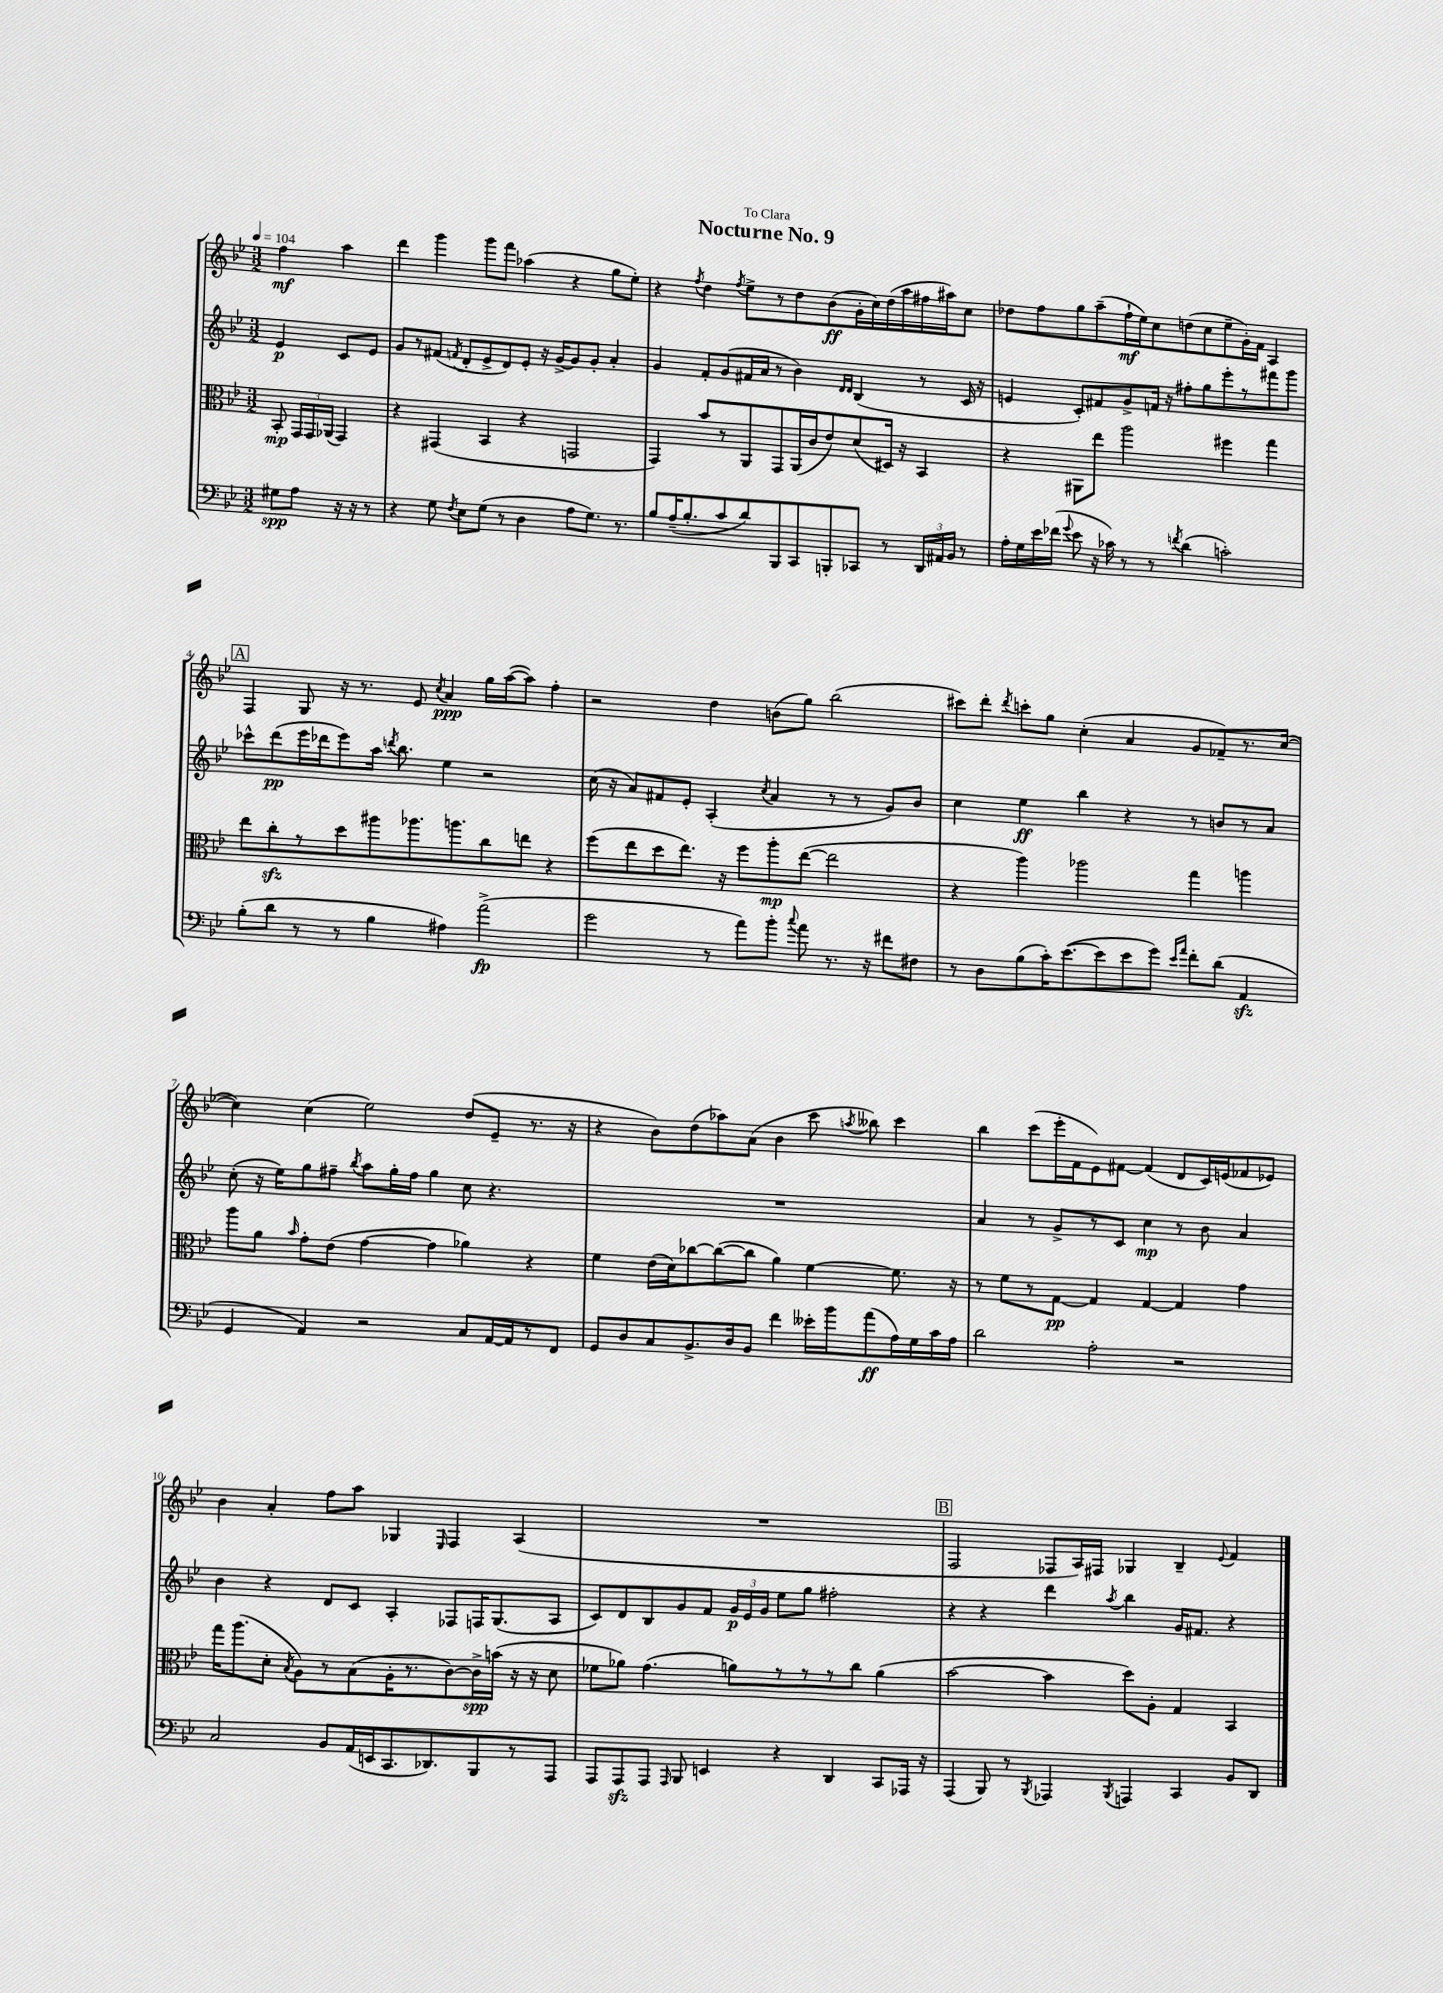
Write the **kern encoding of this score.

**kern	**kern	**kern	**kern
*staff4	*staff3	*staff2	*staff1
*clefF4	*clefC3	*clefG2	*clefG2
*k[b-e-]	*k[b-e-]	*k[b-e-]	*k[b-e-]
*M3/2	*M3/2	*M3/2	*M3/2
*MM104	*MM104	*MM104	*MM104
8G#\L	8BB-'/	4e-/	4ff\
8A\J	24GG/LL	.	.
.	24GG/	.	.
.	(24AA-/JJ	.	.
16r	4GG/)	8c/L	4aa\
16r	.	.	.
8r	.	8e-/J	.
=	=	=	=
4r	4r	8g/L	4ddd\
.	.	8r	.
8G\	(4GG#/	(8f#/J	4ggg\
8qF/	.	8qf/	.
8E-\L	.	8d'/L	.
(8G\J	4BB-/	8e-^/	8ggg\L
8r	.	8d/)	8fff\J
4D\	4r	8e-'/J	(4aa-\
.	.	16r	.
.	.	[16g^/LK	.
8A\L	2GG/	8g/]	4r
8.G\J)	.	8g'/J	.
.	.	4a'/	8gg\L
8.r	.	.	.
.	.	.	8ee-'\J)
=	=	=	=
8B-/L	4GG/)	4g/	4r
(16A~/K	.	.	.
8.B-'/	.	.	.
.	.	.	8qff/
.	8b-/L	8f'/L	4dd\
8c/	8r	(8g/	.
.	.	.	8qff/
8d/)	8AA/	16f#/L	8ee-^\L
.	.	16a/JJ	.
8BBB-/	8GG/	8r	8r
8CC/	(16AA/L	4b-\)	8dd\
.	16c/J	.	.
8BBB'/	8e-/)	.	(8b-\
.	.	16qqd/LL	.
.	.	16qqd/JJ	.
8CC-/J	(8d/	(4B-/	16g'\L
.	.	.	16cc\)
8r	16D#/Jk)	.	(16dd\
.	16r	.	16aa\
24DD/LL	4BB-/	8r	16ff#\
24AA#/	.	.	.
.	.	.	16aa#\J)
24BB-/JJ	.	.	.
8r	.	16c/	8cc\J
.	.	16r	.
=	=	=	=
16A'\LL	4r	4e/	8dd-\L
16G\	.	.	.
16e-\	.	.	8ff\
(16f-\JJ	.	.	.
8qqg/	.	.	.
8e-\	8AA#\L	8c'/L)	8gg\
16r	8ee-\J	8f#/	(8aa~\
16c-\)	.	.	.
8r	2aa\	8g^/	16ff`\L
.	.	.	16ee-\J)
8r	.	16f/Jk	8cc\
.	.	16r	.
8qf/	.	.	.
(4d\	.	8ff#'\L	(8dd\
.	.	8gg\	8cc\
2c'\)	4ff#\	8eee-'\	8ee-~\
.	.	8r	16g'\L)
.	.	.	16f\JJ
.	4gg\	8fff#\	4A/
.	.	8ggg\J	.
=	=	=	=
(8B-'\L	8ee-\L	8ccc-^^\L	4F/
8d\J	8cc'\	(8ddd\	.
8r	8r	16eee-\L	8G/
.	.	16ddd-\J	.
8r	8dd\	8eee-\)	16r
.	.	.	8.r
4B-\	8aa#\	16aa\Jk	.
.	.	8qddd/	.
.	.	8.bb-\	.
.	8.aa-\	.	8e-/
.	.	.	8qcc/
4A#\)	.	4ee-\	4a/
.	8.aa\	.	.
(2a^\	8cc\	2r	16gg\LL
.	.	.	([16aa\J
.	8ee\J	.	8aa\]J)
.	4r	.	4ff'\
=	=	=	=
2g\	(8ff\L	(16cc\	2r
.	.	16r	.
.	8ee-\	8a/L)	.
.	8dd\	8f#/	.
.	8.ee-\J)	8e-'/J	.
8r	.	(4A'/	4dd\
.	16r	.	.
8a\L)	8ff\L	.	.
.	.	8qcc/	.
8b-'\J	8aa'\	4a/	(8b\L
8qqcc/	.	.	.
8a\	([8ee-\J	.	8gg\J)
8.r	2ee-\]	8r	(2bb-\
.	.	8r	.
16r	.	.	.
8f#\L	.	8g/L)	.
8F#\J	.	8b-/J	.
=	=	=	=
8r	4r	4cc\	8ccc#\L)
8D\L	.	.	8ddd'\J
.	.	.	8qddd/
(8B-\	4aa\)	4ee-\	8ccc'\L
16c'\K)	.	.	8gg\J
([8.e-\	.	.	.
.	2aa-\	4bb-\	(4cc'\
8e-\]	.	.	.
8e-\	.	4r	4a/
8g\J)	.	.	.
16qqe-/LL	.	.	.
16qqa/JJ	.	.	.
8f'\L	4gg\	8r	8g/L
(8d\J	.	8b/L	8f-~/)
4AA/	4aa\	8r	8.r
.	.	8a/J	.
.	.	.	([16cc/Jk
=	=	=	=
4GG/	8aa\L	(8cc'\	4cc\])
.	8a\J	16r	.
.	.	16ee-\LK)	.
.	16qqb-/	.	.
4AA/)	8g'\L	8gg\	(4cc\
.	(8e-\J	8ff#~\J	.
.	.	8qbb-/	.
2r	[4g\	8aa\L	2ee-\)
.	.	16gg'\L	.
.	.	16ff#\JJ	.
.	4g\]	4gg\	.
8C/L	4a-\)	8cc\	(8dd/L
[16AA/L	.	4.r	8e-~/J
16AA/]J	.	.	.
8r	4r	.	8.r
8FF/J	.	.	.
.	.	.	16r
=	=	=	=
8GG/L	4f\	1.r	4r
8D/	.	.	.
8C/	(16e-\LL	.	8b-\L)
.	16d\J)	.	.
8.BB-^/	[8cc-\	.	(8dd\
.	(8cc-\_	.	8aa-\)
16D/k	.	.	.
8BB-/J	8cc-\]J	.	(8a\J
4f\	4a\)	.	4b-\
16e--'\LL	[4f\	.	8ccc\
16b-\J	.	.	.
.	.	.	8qaa/
(8a\	.	.	8bb--\)
16A\L)	8.f\]	.	4ccc\
16G\	.	.	.
16c\	.	.	.
16A\JJ	16r	.	.
=	=	=	=
2d\	8r	4a/	4bb-\
.	8f\L	.	.
.	8r	8r	(8ccc\L
.	[8G\J	8g^/L	16eee-'\L
.	.	.	16f\J
2A'\	4G/]	8r	8e-\)
.	.	8c/J	[8f#\J
.	[4G/	4cc\	(4f#/]
2r	4G/]	8r	8d/L
.	.	8b-\	16c/L)
.	.	.	(16e/J
.	4g\	4a/	8f-/
.	.	.	8e-/J)
=	=	=	=
2C/	16gg\LK	4b-\	4b-\
.	(8.aa\	.	.
.	8d'\J	4r	4a'/
.	8qB-/	.	.
.	8A\L)	.	.
8BB-/L	8r	8d/L	8ff\L
(16AA/L	(8B-\	8c/J	8aa\J
16EE/J	.	.	.
8.CC/	16A'\K	4A'/	4G-/
.	8.r	.	.
8.DD-/)	.	.	.
.	.	.	16qqE-/
.	[8c\)	8F-/L	4F/
8BBB-/	16c^\]L	16F/K	.
.	(16b\JJ	(8.G/	.
8r	16r	.	(4A/
.	16r	.	.
8AAA/J	8d\	8A/J	.
=	=	=	=
8AAA/L	8f-\L	8c/L)	1.r
8AAA/	8a-\J)	8d/	.
8AAA/J	(4.g\	8B-/	.
16qqAAA/	.	.	.
8BBB-/	.	8g/	.
4EE/	.	8f/J	.
.	8a\L)	24g/LL	.
.	.	24e-/	.
.	.	24g/JJ	.
4r	8r	8ee-\L	.
.	8r	8gg\J	.
4DD/	8r	2ff#'\	.
.	8cc\J	.	.
8CC/L	(4a\	.	.
16AAA-/Jk	.	.	.
16r	.	.	.
=	=	=	=
(4AAA/	[2b-\	4r	2F/
8BBB-/)	.	4r	.
8r	.	.	.
8qBBB-/	.	.	.
4AAA-/	4b-\]	4ddd\	8F-/L
.	.	.	16A/L)
.	.	.	16F#/JJ
8qBBB-/	.	8qaa/	.
4AAA/	8dd\L)	4bb-\	4G-/
.	8A'\J	.	.
4CC/	4G/	16g/LK	4B-~/
.	.	8.f#/J	.
.	.	.	8qqe-/
8BB-/L	4BB-/	4r	4f/
8DD/J	.	.	.
==	==	==	==
*-	*-	*-	*-
